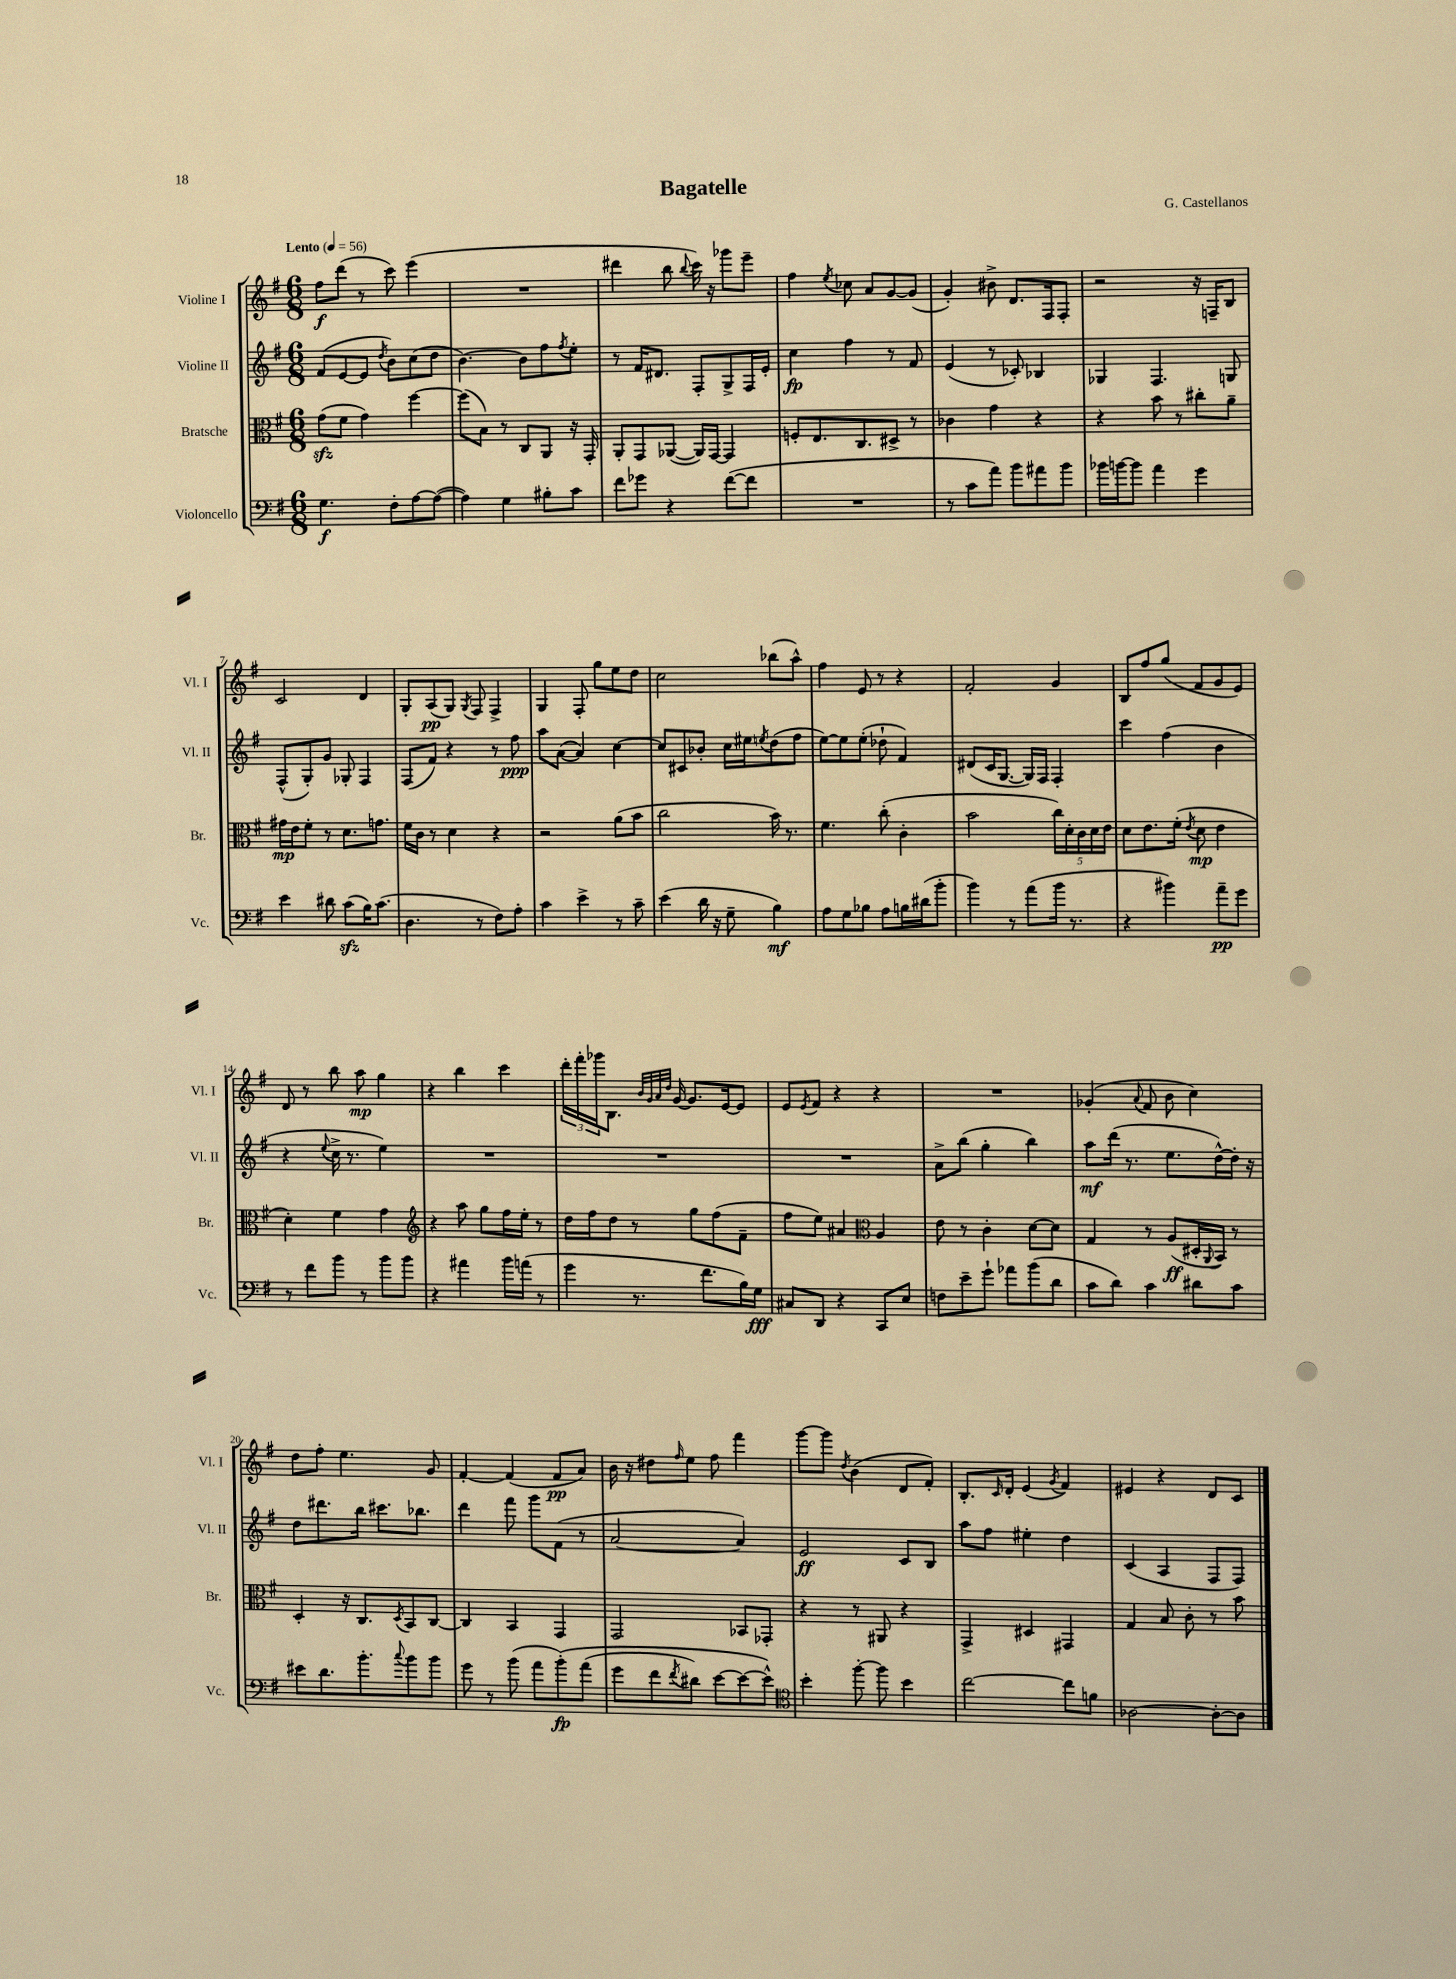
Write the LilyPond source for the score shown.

\header { title = "Bagatelle" composer = "G. Castellanos" }
<<
\new StaffGroup <<
\new Staff = "s0" \with { instrumentName = "Violine I" shortInstrumentName = "Vl. I" } {
    \clef treble \key g \major \numericTimeSignature \time 6/8 \tempo "Lento" 4 = 56
    fis''8\f d'''8( r8 c'''8) e'''4( |
    R2. |
    dis'''4 b''8 \appoggiatura { b''8 } c'''16) r16 ges'''8 e'''8-- |
    fis''4 \acciaccatura { e''8 } ces''8 a'8 g'8~ g'8( |
    g'4-.) bis'8-> d'8. fis16 fis8-. |
    r2 r16 f16-- b8 |
    c'2 d'4 |
    g8-. a8\pp( g8) \acciaccatura { g8 } fis8 fis4-> |
    g4 fis8-. g''8 e''8 d''8 |
    c''2 bes''8( a''8-^) |
    fis''4 e'8 r8 r4 |
    fis'2-. g'4 |
    b8 fis''8 g''8( fis'8 g'8 e'8) |
    d'8 r8 b''8 a''8\mp g''4 |
    r4 b''4 c'''4 |
    \tuplet 3/2 { d'''16-. fis'''16-. ges'''16 } b8. \grace { b'32 g'32 a'32 d''32 } g'16~ g'8. e'16~ e'8 |
    e'8 \acciaccatura { e'8 } fis'8 r4 r4 |
    R2. |
    ges'4-.( \appoggiatura { a'8 } fis'8 b'8 c''4) |
    d''8 fis''8-. e''4. g'8 |
    fis'4~-. fis'4( fis'8\pp a'8) |
    b'16 r16 dis''8 \grace { fis''16 } e''8 fis''8 fis'''4 |
    g'''8~ g'''8 \acciaccatura { d''8 } b'4( d'8 fis'8-.) |
    b8.-. \grace { c'16 } d'16-. e'4( \acciaccatura { g'8 } fis'4) |
    eis'4 r4 d'8 c'8 \bar "|." |
}
\new Staff = "s1" \with { instrumentName = "Violine II" shortInstrumentName = "Vl. II" } {
    \clef treble \key g \major \numericTimeSignature \time 6/8
    fis'8( e'8~ e'8 \acciaccatura { d''8 } b'8) c''8( d''8 |
    b'4.~) b'8 fis''8 \acciaccatura { fis''8 } e''8-. |
    r8 fis'16 dis'8. fis8-. g8-> fis16 e'16-. |
    c''4\fp fis''4 r8 fis'8 |
    e'4( r8 ces'8-.) bes4 |
    ges4 fis4. g8 |
    fis8-^( g8-.) g'8 ges8-. fis4 |
    fis8( fis'8) r4 r8 fis''8\ppp |
    a''8 a'8~( a'4) c''4~ |
    c''8 cis'8 bes'8-. c''16 eis''16 \acciaccatura { e''8 } d''8( fis''8 |
    e''8~) e''8 e''8-.( des''8-! fis'4) |
    dis'8( c'16 g8.~ g16) fis16 fis4-. |
    c'''4 fis''4( b'4 |
    r4 \appoggiatura { e''8 } c''16-> r8. e''4) |
    R2. |
    R2. |
    R2. |
    a'8-> b''8( g''4-. b''4) |
    a''8\mf d'''16( r8. e''8. d''16~-^) d''16-. r16 |
    d''8 dis'''8. b''16 cis'''8. bes''8. |
    d'''4 fis'''8 g'''8 fis'8( r8 |
    a'2~ a'4) |
    e'2\ff c'8 b8 |
    a''8 fis''8 eis''4-. d''4 |
    c'4( a4 fis8 fis8) \bar "|." |
}
\new Staff = "s2" \with { instrumentName = "Bratsche" shortInstrumentName = "Br." } {
    \clef alto \key g \major \numericTimeSignature \time 6/8
    g'8\sfz( fis'8 g'4) fis''4~ |
    fis''8( b8) r8 c8 a,8 r16 g,16-. |
    a,8-. g,8 aes,8~( aes,16) g,16~ g,4 |
    f8-. e8. c8. dis8-> r8 |
    ces'4 g'4 r4 |
    r4 b'8 r8 cis''8-. a'8-- |
    gis'16\mp e'16 fis'8-. r8 d'8. g'8. |
    fis'16 c'16 r8 d'4 r4 |
    r2 a'8( b'8 |
    c''2 b'16) r8. |
    fis'4. c''8-.( c'4-. |
    b'2 \tuplet 5/4 { c''16) d'16-. c'16 d'16 e'16 } |
    d'8 e'8. fis'16-.( \acciaccatura { e'8 } d'8\mp e'4 |
    d'4-.) fis'4 g'4 |
    \clef treble r4 a''8 g''8 fis''16 e''16-. r8 |
    d''16 fis''16 d''8 r8 g''8 fis''8( fis'8-- |
    fis''8 e''8) ais'4 \clef alto a4 |
    e'8 r8 c'4-. d'8~ d'8 |
    g4 r8 a8\ff( dis16-. \appoggiatura { a,8 } b,16) r8 |
    d4-. r16 c8. \acciaccatura { d8 } b,8 c8~ |
    c4 b,4 g,4 |
    g,2 bes,8 ges,8-. |
    r4 r8 ais,8 r4 |
    g,4-> dis4 gis,4 |
    g4 b8 c'8-. r8 b'8 \bar "|." |
}
\new Staff = "s3" \with { instrumentName = "Violoncello" shortInstrumentName = "Vc." } {
    \clef bass \key g \major \numericTimeSignature \time 6/8
    g4.\f fis8-. a8~ a8~( |
    a4) g4 bis8-. c'8 |
    fis'8 ges'8 r4 fis'8~( fis'8 |
    R2. |
    r8 c'8 a'8) b'8 ais'8 b'8 |
    bes'16 b'16~ b'8 a'4 g'4 |
    e'4 dis'8 c'8\sfz( b16) c'8.( |
    d4. r8 fis8) a8-. |
    c'4 e'4-> r8 c'8-- |
    e'4( d'16 r16 g8-- b4\mf) |
    a8 g8 bes8 a8 b16 dis'16( b'8-. |
    b'4) r8 a'8( b'16 r8. |
    r4 bis'4) a'8--\pp g'8 |
    r8 fis'8 b'8 r8 b'8 b'8 |
    r4 ais'4 b'16 a'16( r8 |
    g'4 r8. fis'8. b16) g16\fff |
    cis8 d,8 r4 c,8 e8 |
    f8 e'8-- g'8-! aes'8 b'8( d'8 |
    c'8 d'8) c'4 dis'8 c'8 |
    eis'8 d'8. b'8.-. \appoggiatura { c''8 } b'8 b'8 |
    g'8 r8 b'8( a'8 b'8-.\fp)\( a'8( |
    g'8 fis'8 \acciaccatura { fis'8 } dis'8) e'8~ e'8~ e'8-^\) |
    \clef tenor b'4-. fis''8~-. fis''8 b'4 |
    c''2~ c''8 f'8 |
    aes2~ aes8~-. aes8 \bar "|." |
}
>>
>>
